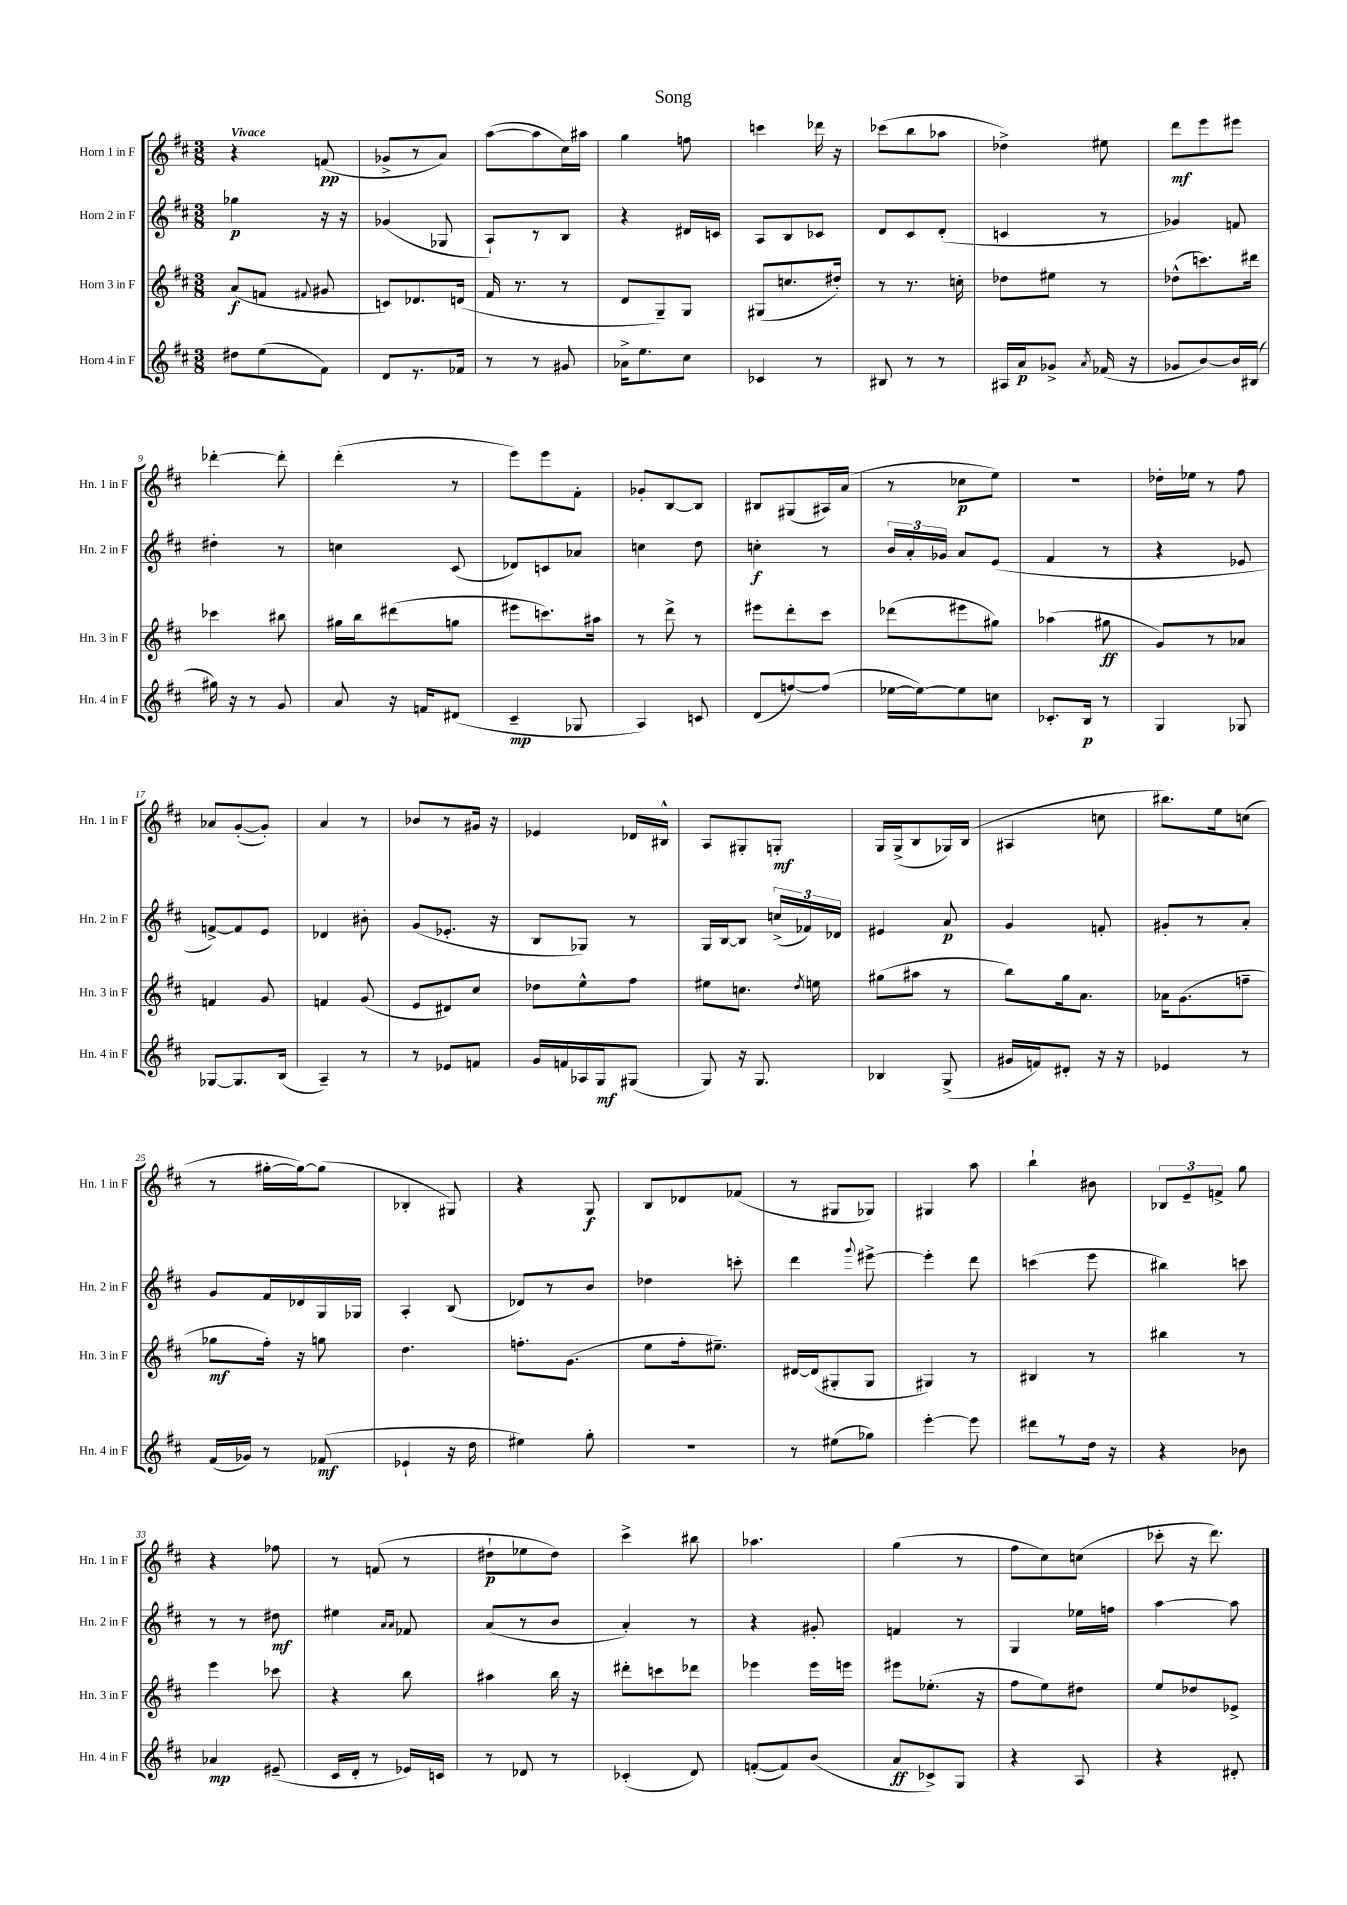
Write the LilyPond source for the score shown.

\header { title = "Song" }
<<
\new StaffGroup <<
\new Staff = "s0" \with { instrumentName = "Horn 1 in F" shortInstrumentName = "Hn. 1 in F" } {
    \clef treble \key d \major \numericTimeSignature \time 3/8 \tempo "Vivace"
    \autoBeamOff r4 f'8\pp( |
    ges'8[-> r8 a'8]) |
    a''8[~( a''8 cis''16) ais''16] |
    g''4 f''8 |
    c'''4 des'''16 r16 |
    ces'''8[( b''8 aes''8] |
    des''4->) eis''8 |
    d'''8[\mf e'''8 eis'''8] |
    des'''4~-. des'''8-. |
    d'''4-.( r8 |
    e'''8[) e'''8 fis'8]-. |
    ges'8[-. b8~ b8] |
    bis8[ gis8( ais16) a'16]( |
    r8 ces''8[\p e''8]) |
    R4. |
    des''16[-. ees''16] r8 fis''8 |
    aes'8[ g'8~-.( g'8]-.) |
    a'4 r8 |
    bes'8[ r8 gis'16] r16 |
    ees'4 des'16[ bis16]-^ |
    a8[ gis8-. g8]-.\mf |
    g16[ g16->( b8 ges16) b16]( |
    ais4 c''8 |
    bis''8.[) e''16 c''8]( |
    r8 gis''16[~-. gis''16~) gis''8]( |
    bes4-. gis8) |
    r4 g8\f |
    b8[ des'8 fes'8]( |
    r8 gis8[ ges8]) |
    gis4 a''8 |
    b''4-! bis'8 |
    \tuplet 3/2 { bes8[ e'8-- f'8]-> } g''8 |
    r4 fes''8 |
    r8 f'8( r8 |
    dis''8[-!\p ees''8 dis''8]) |
    cis'''4-> bis''8 |
    aes''4. |
    g''4( r8 |
    fis''8[ cis''8) c''8]( |
    ces'''8-. r16 d'''8.) \bar "|." |
}
\new Staff = "s1" \with { instrumentName = "Horn 2 in F" shortInstrumentName = "Hn. 2 in F" } {
    \clef treble \key d \major \numericTimeSignature \time 3/8
    \autoBeamOff ges''4\p r16 r16 |
    ges'4( ges8 |
    a8[-!) r8 b8] |
    r4 dis'16[ c'16] |
    a8[ b8 ces'8] |
    d'8[ cis'8 d'8]-.( |
    c'4 r8 |
    ges'4) f'8 |
    dis''4-. r8 |
    c''4 cis'8( |
    des'8[) c'8 aes'8] |
    c''4 d''8 |
    c''4-.\f r8 |
    \tuplet 3/2 { b'16[ a'16-. ges'16] } a'8[ e'8]( |
    fis'4 r8 |
    r4 ees'8 |
    f'8[~->) f'8 e'8] |
    des'4 bis'8-. |
    g'8[( ees'8.]-. r16 |
    b8[ ges8]) r8 |
    g16[ b16~ b8] \tuplet 3/2 { c''16[->( fes'16) des'16] } |
    eis'4 a'8\p |
    g'4 f'8-. |
    gis'8[-. r8 a'8]-. |
    g'8[ fis'16 des'16 g16 ges16] |
    a4-. b8( |
    des'8[) r8 b'8] |
    des''4 c'''8-. |
    d'''4 \appoggiatura { g'''8 } eis'''8~-> |
    eis'''4-. d'''8 |
    c'''4( e'''8 |
    bis''4) c'''8 |
    r8 r8 dis''8\mf |
    eis''4 \grace { a'16[ a'16] } fes'8 |
    a'8[( r8 b'8] |
    a'4-.) r8 |
    r4 gis'8-. |
    f'4 r8 |
    g4 ees''16[ f''16] |
    a''4~ a''8 \bar "|." |
}
\new Staff = "s2" \with { instrumentName = "Horn 3 in F" shortInstrumentName = "Hn. 3 in F" } {
    \clef treble \key d \major \numericTimeSignature \time 3/8
    \autoBeamOff a'8[\f( f'8] \appoggiatura { fis'8 } gis'8 |
    c'8[) des'8. d'16]( |
    fis'16 r8. r8 |
    d'8[ g8--) g8] |
    gis8[( c''8. dis''16]-.) |
    r8 r8. c''16-. |
    des''8[ eis''8] r8 |
    des''8[-^( c'''8.) dis'''16] |
    ces'''4 bis''8 |
    gis''16[ b''16 dis'''8( g''8] |
    eis'''8[ c'''8.) ais''16] |
    r8 d'''8-> r8 |
    eis'''8[ d'''8-. cis'''8] |
    des'''8[( eis'''8 gis''8]) |
    aes''4( gis''8\ff |
    g'8[) r8 aes'8] |
    f'4 g'8 |
    f'4 g'8( |
    e'8[ dis'8) cis''8] |
    des''8[ e''8-^ fis''8] |
    eis''8[ c''8.] \acciaccatura { d''8 } e''16 |
    gis''8[( ais''8] r8 |
    b''8[) g''16 a'8.] |
    aes'16[ g'8.( f''8]-- |
    ges''8[\mf fis''16]-.) r16 g''8 |
    d''4. |
    f''8.[-. g'8.]( |
    e''8[ fis''16-. eis''8.]--) |
    dis'16[~ dis'16( gis8-. gis8] |
    gis4) r8 |
    bis4 r8 |
    bis''4 r8 |
    e'''4 ces'''8 |
    r4 b''8 |
    ais''4 b''16 r16 |
    dis'''8[-. c'''8 des'''8] |
    ees'''4 ees'''16[ e'''16] |
    eis'''8[ ees''8.]-.( r16 |
    fis''8[ e''8) dis''8] |
    e''8[ des''8 ees'8]-> \bar "|." |
}
\new Staff = "s3" \with { instrumentName = "Horn 4 in F" shortInstrumentName = "Hn. 4 in F" } {
    \clef treble \key d \major \numericTimeSignature \time 3/8
    \autoBeamOff dis''8[ e''8( fis'8]) |
    d'8[ r8. fes'16] |
    r8 r8 gis'8 |
    aes'16[-> e''8. cis''8] |
    ces'4 r8 |
    bis8 r8 r8 |
    ais16[ a'16\p ges'8]-> \acciaccatura { a'8 } fes'16( r16 |
    ges'8[ b'8~) b'16 bis16]( |
    gis''16) r16 r8 g'8 |
    a'8 r16 f'16[ dis'8]( |
    cis'4--\mp ges8 |
    a4) c'8 |
    d'8[( f''8~) f''8]( |
    ees''16[~ ees''16~) ees''8 c''8] |
    ces'8.[-. b16]\p r8 |
    g4 ges8 |
    ges8[~ ges8. b16]( |
    a4--) r8 |
    r8 ees'8[ f'8] |
    g'16[ f'16 aes16 g16\mf gis8]( |
    g8) r16 g8. |
    bes4 g8->( |
    gis'16[ f'16) dis'8]-. r16 r16 |
    ees'4 r8 |
    fis'16[( ges'16]) r8 fes'8\mf( |
    ees'4-! r16 d''16 |
    eis''4) g''8-. |
    R4. |
    r8 eis''8[( ges''8]) |
    e'''4~-. e'''8 |
    dis'''8[ r8 d''16] r16 |
    r4 bes'8 |
    aes'4\mp eis'8--( |
    cis'16[ d'16]-. r8 ees'16[) c'16] |
    r8 des'8 r8 |
    ces'4-.( d'8) |
    f'8[~-.( f'8) b'8]( |
    a'8[\ff ces'8->) g8] |
    r4 a8 |
    r4 dis'8-. \bar "|." |
}
>>
>>
